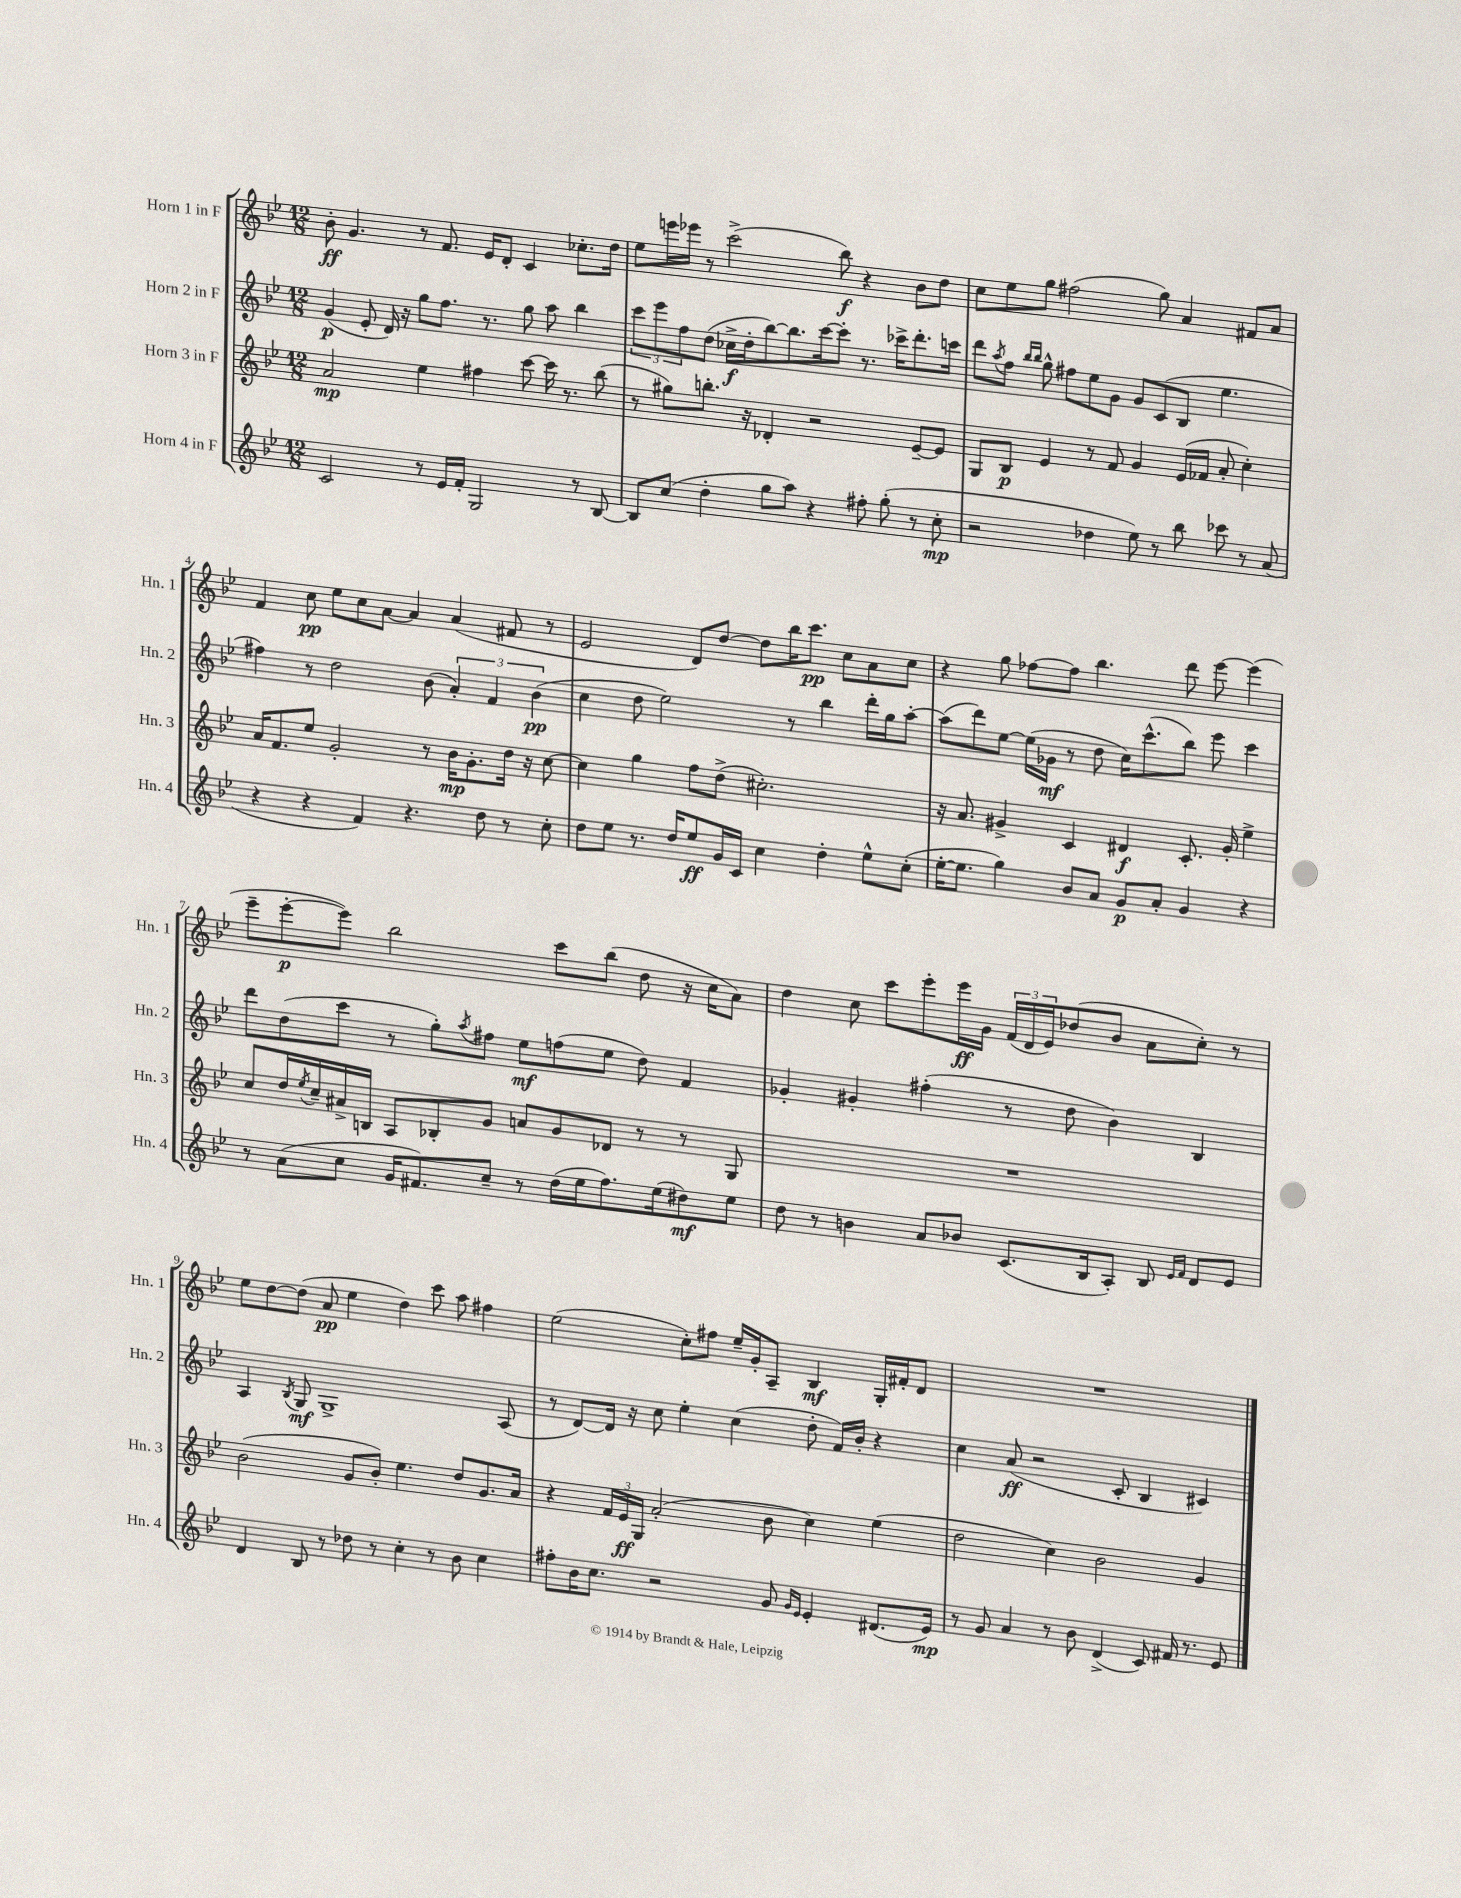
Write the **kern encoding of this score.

**kern	**kern	**kern	**kern
*staff4	*staff3	*staff2	*staff1
*clefG2	*clefG2	*clefG2	*clefG2
*k[b-e-]	*k[b-e-]	*k[b-e-]	*k[b-e-]
*M12/8	*M12/8	*M12/8	*M12/8
2c/	2a/	(4g/	8b-'\
.	.	.	4.g/
.	.	8e-'/	.
.	.	16d/)	.
.	.	16r	.
8r	4ee-\	8gg\L	8r
16e-/LL	.	8.ff\J	8.f/
16f'/JJ	.	.	.
2G/	4ff#\	.	.
.	.	8.r	16e-/LK
.	.	.	8d'/J
.	[8ccc\	8gg\	4c/
.	16ccc\]	8aa\	.
.	8.r	.	.
8r	.	4bb-\	8.cc-'\L
[8B-/	(8bb-\	.	.
.	.	.	16dd\Jk
=	=	=	=
8B-/]L	8r	12ccc\L	8ee-\L
.	.	12eee-\	.
(8cc/J	8gg#\L)	.	16eee\L
.	.	12ff\	.
.	.	.	16eee-\JJ
4dd'\	8.bb'\J	(8dd\J	8r
.	.	16cc-^\LL	(2ccc^\
.	16r	16dd'\J	.
8gg\L	4d-'/	[8bb-\)	.
8aa\J)	.	8.bb-\]	.
4r	2r	.	.
.	.	[16ccc\k	.
.	.	8ccc'\]J	8bb-\)
8ff#'\	.	8.r	4r
(8gg'\	.	.	.
.	.	16ccc-^\LK	.
8r	[8e-~/L	8.ddd'\	8b-\L
8cc'\	8e-/]J	.	8dd\J
.	.	16ccc\Jk	.
=	=	=	=
2r	8G/L	8ddd\L	8cc\L
.	.	8qaa/	.
.	8B-/J	8ff\J	8ee-\
.	.	16qqbb-/LL	.
.	.	16qqbb-/JJ	.
.	4e-/	8gg^^\	8gg\J
.	.	8ff#\L	(2ff#\
4dd-\	8r	8ee-\	.
.	8f/	8g\J	.
8ee-\)	4g/	8g/L	.
8r	.	(8c/	8gg\)
8bb-\	(16e-/LL	8B-/J	4a/
.	16f-/JJ	.	.
8ccc-\	8a'/	4.ee-\	.
8r	4cc'\)	.	8f#/L
(8a/	.	.	8a/J
=	=	=	=
4r	16a/LK	4ff#\)	4f/
.	8.f/	.	.
4r	8ee-/J	8r	8cc\
.	2g'/	2dd\	8ee-\L
4f/)	.	.	8cc\
.	.	.	[8a\J
4.r	.	.	4a/]
.	8r	(8b-\	.
.	16b-\LK	6a'/)	(4a/
.	8.g'\	.	.
8dd\	.	.	.
.	.	6f/	.
8r	16dd\Jk	.	8f#/
.	16r	.	.
.	.	(6b-\	.
8cc'\	[8cc\	.	8r
=	=	=	=
8dd\L	4cc\]	4cc\	2e-/
8ee-\J	.	.	.
8.r	4gg\	8dd\	.
.	.	2ee-\)	.
16dd/LK	.	.	.
8ee-/	8ff\L	.	8d/L)
16g/L	(8dd^\J	.	[8dd/J
16c/JJ	.	.	.
4cc\	2.cc#'\)	.	8dd\]L
.	.	8r	16bb-\K
.	.	.	8.ccc\J
4dd'\	.	4bb-\	.
.	.	.	8cc\L
8ee-^^\L	.	16ddd'\LL	8a\
.	.	16gg\J	.
(8cc'\J	.	[8aa'\J	8cc\J
=	=	=	=
[16ee-'\LK	16r	(8aa\]L	4r
8.ee-\]J	8.a/	.	.
.	.	8ddd\)	.
4gg\)	4g#^/	[8ee-\J	8gg\
.	.	(16ee-\]LL	[8ff-\L
.	.	16g-\JJ	.
8b-/L	4c/	8r	8ff-\]J
8a/J	.	8dd\	4.bb-\
8g/L	4d#/	16cc\LK)	.
.	.	(8.ccc^^\	.
8a'/J	.	.	.
4g/	8.c'/	8bb-\J)	8ddd\
.	.	8eee-\	[8eee-\
.	16g#'/	.	.
4r	4ee-^\	4ccc\	(4eee-\]
=	=	=	=
8r	8cc/L	8ddd\L	8eee-~\L
(8a\L	16dd/L	(8dd\	[8eee-'\
.	8qee-/	.	.
.	16cc~/	.	.
8cc\J	16a#^/	8ccc\J	8eee-\]J)
.	16B/JJ	.	.
16g/LK	8A/L	8r	2bb-\
8.f#/)	.	.	.
.	8B-'/	8gg'\L)	.
.	.	8qaa/	.
8cc~/J	8g/J	8ff#\J	.
8r	8a/L	8ee-\L	.
(16dd\LL	8g/	(8ff\	8ccc\L
16ee-\J	.	.	.
8.ff\)	8d-/J	8ee-\J	(8bb-\J
.	8r	8dd\)	8dd\
(16ee-\k	.	.	.
8dd#\)	8r	4f/	16r
.	.	.	16cc\LK
8ee-\J	8G/	.	8a\J)
=	=	=	=
8dd\	1.r	4g-'/	4dd\
8r	.	.	.
4b\	.	4g#'/	8cc\
.	.	.	8ccc\L
8a/L	.	(4ff#'\	8eee-'\
8b-/J	.	.	16eee-\L
.	.	.	16g\JJ
(8.c/L	.	8r	(24f/LL
.	.	.	24d/
.	.	.	24e-/J)
.	.	8dd\	(8dd-/
16B-/k	.	.	.
8A'/J)	.	4b-\)	8b-/J
8B-/	.	.	8a\L
16qqe-/LL	.	.	.
16qqf/JJ	.	.	.
8d/L	.	4B-/	8cc'\J)
8e-/J	.	.	8r
=	=	=	=
4d/	(2b-\	4A/	8ee-\L
.	.	.	[8dd\
.	.	8qB-/	.
8B-/	.	8G/	(8dd\]J
8r	.	1G^	8a/
8dd-\	8g/L	.	4ee-\
8r	8b-'/J)	.	.
4cc'\	4.ee-\	.	4dd\)
8r	.	.	8ccc\
8b-\	8dd/L	.	8aa\
4cc\	8.g/	.	4ff#\
.	.	(8A/	.
.	16a/Jk	.	.
=	=	=	=
8ff#'\L	4r	8r	(2ee-\
16b-\K	.	[8d/L)	.
8.cc\J	.	.	.
.	24f/LL	16d/]Jk	.
.	24e-/	.	.
.	.	16r	.
.	24G/JJ	.	.
2r	(2a'/	8cc\	.
.	.	4ee-'\	8cc'\L)
.	.	.	8ff#\J
.	.	(4cc\	16ee-~/LL
.	.	.	16g'/J
8g/	8b-\	.	8A~/J
16qqg/LL	.	.	.
16qqe-/JJ	.	.	.
4e-'/	4cc\)	8dd'\	4B-/
.	.	16f/LL)	.
.	.	16b-'/JJ	.
(8.d#/L	(4ee-\	4r	16G'/LL
.	.	.	16f#'/J
.	.	.	8d/J
16e-/Jk)	.	.	.
=	=	=	=
8r	2dd\	4cc\	1.r
8g/	.	.	.
4a/	.	(8a/	.
.	.	2r	.
8r	4cc\)	.	.
8b-\	.	.	.
(4d^/	2b-\	.	.
.	.	8c'/	.
8c/)	.	4B-/	.
16f#/	.	.	.
8.r	.	.	.
.	4g/	4c#/)	.
8e-/	.	.	.
==	==	==	==
*-	*-	*-	*-
